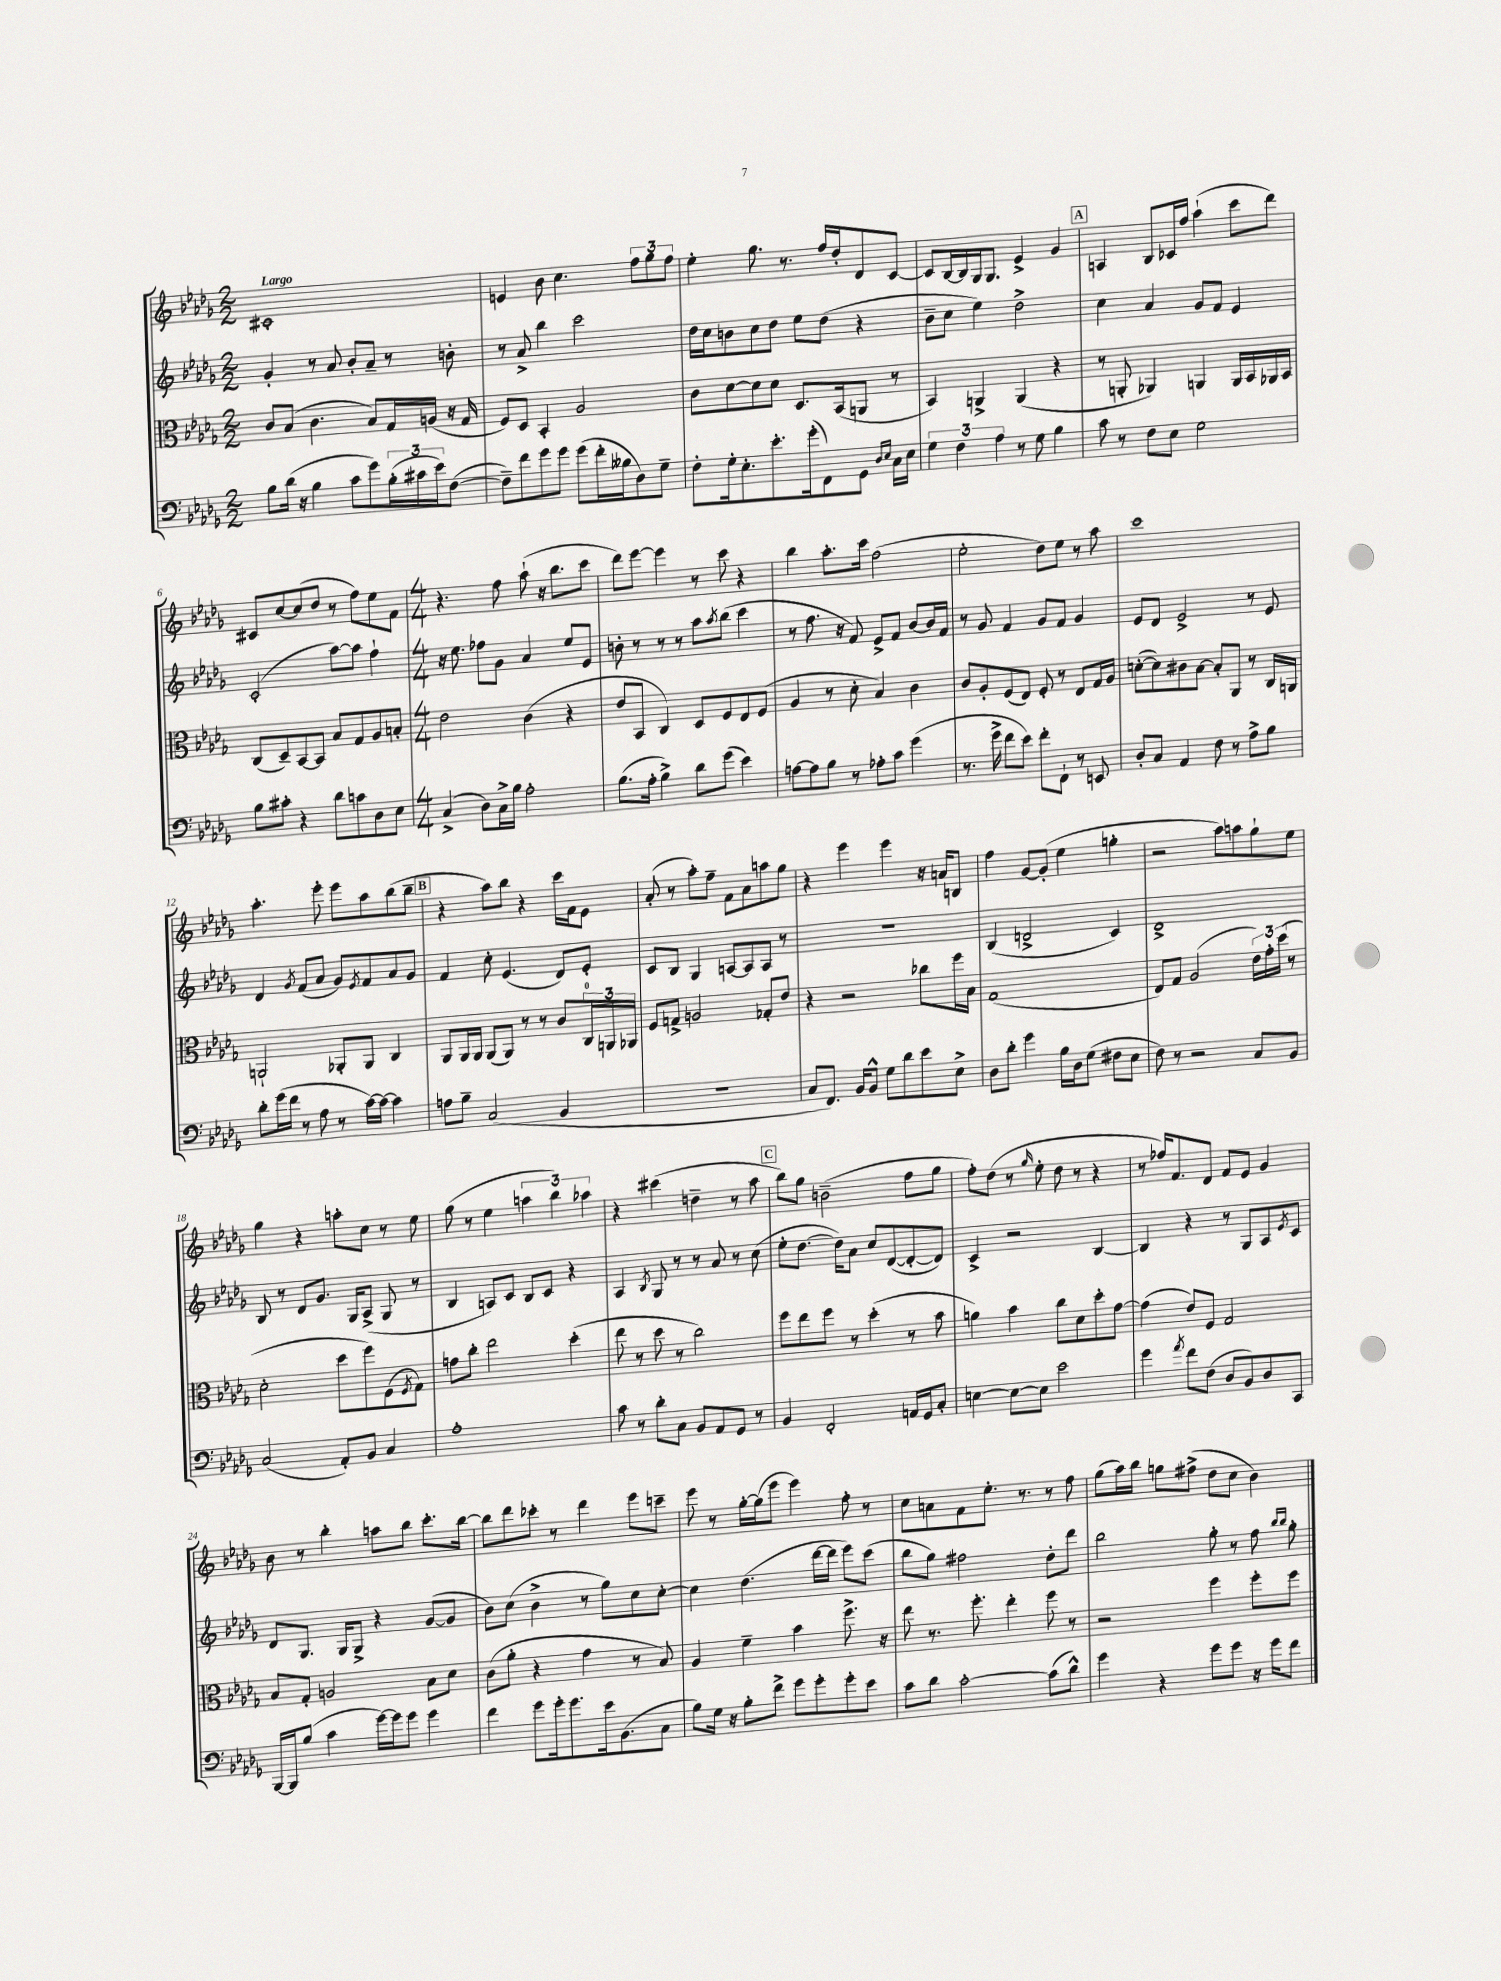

**kern	**kern	**kern	**kern
*staff4	*staff3	*staff2	*staff1
*clefF4	*clefC3	*clefG2	*clefG2
*k[b-e-a-d-g-]	*k[b-e-a-d-g-]	*k[b-e-a-d-g-]	*k[b-e-a-d-g-]
*M2/2	*M2/2	*M2/2	*M2/2
8B-\L	8c/L	4g-'/	1c#'
(16d-\Jk	(8B-/J	.	.
16r	.	.	.
4B-\	4.c\	8r	.
.	.	8a-/	.
8c\L	.	8b-'/L	.
8g-\)	8B-/L)	8a-~/J	.
(24B-'\L	16G-/L	8r	.
24c#\	.	.	.
.	(16A/JJ	.	.
24e-\J)	.	.	.
([8F\J	16r	8b'\	.
.	16G-/	.	.
=	=	=	=
8F~\]L)	8F/L)	8r	4e/
8f\	8D-/J	8a-^/	.
8g-\	4BB-'/	4bb-\	8b-\
8g-\J	.	.	4.cc\
(8g-\L	2A-/	2ccc\	.
16f'\L	.	.	.
16B--\J	.	.	.
8D-\)	.	.	12ff\L
.	.	.	12gg-\
8G-~\J	.	.	.
.	.	.	12ff\J
=	=	=	=
8F'\L	8c\L	16dd-\LL	4ee-'\
.	.	16cc\J	.
16G-'\k	[8d-\	8b\	.
8.E-'\	.	.	.
.	8d-\]	8cc\	8.gg-\
8.e-'\	8d-\J	8dd-\J	.
.	.	.	8.r
.	8.D-/L	8ee-\L	.
(16g-'\k	.	.	.
8FF\)	.	(8dd-\J	16ff/LL
.	(16BB-/k	.	16dd-'/J
8GG-\J	8AA/J	4r	8d-/
16qqD-/LL	.	.	.
16qqE-/JJ	.	.	.
16C\LL	8r	.	[8c/J
16E-\JJ	.	.	.
=	=	=	=
6G-\	4BB-/)	8b-~\L	8c/]L
.	.	8cc\J	[16B-/L
6F\	.	.	.
.	.	.	16B-/]
.	4AA^/	4ee-\)	16G-/J
.	.	.	8.G-/J
6A-\	.	.	.
8r	(4AA/	2dd-^\	4e-^/
8G-\	.	.	.
4B-\	4r	.	4g-/
=	=	=	=
8c\	8r	4cc\	4A/
8r	8AA'/	.	.
8F\L	4AA-/)	4a-/	8B-/L
8E-\J	.	.	16c-/L
.	.	.	16ff/JJ
2G-\	4AA/	8g-/L	(4aa-`\
.	.	8f/J	.
.	16AA/LL	4e-/	8ccc\L
.	16BB-/	.	.
.	16AA-/	.	8ddd-\J)
.	16BB-/JJ	.	.
=	=	=	=
8B-\L	(8C/L	(2c'/	8c#/L
8c#'\J	8D-~/)	.	[8cc/
4r	[8BB-/	.	(8cc/]
.	8BB-/]J	.	8dd-/J
8d-\L	8B-/L	[8aa-\L)	8r
8c\	8G-/	8aa-\]J	8ff\L)
8D-\	8A-/	4ff`\	8ee-\
8E-\J	8B'/J	.	8f\J
=	=	=	=
*M4/4	*M4/4	*M4/4	*M4/4
(4C^/	2e-\	16r	4.r
.	.	8.ee-\	.
8D-\L)	.	8ff-\L	.
16C^\L	.	8g-\J	8ff\
16B-\JJ	.	.	.
2A-'\	(4c\	4a-/	(8aa-`\
.	.	.	16r
.	.	.	8.bb-\L
.	4r	8ee-/L	.
.	.	8e-/J	8ccc\J
=	=	=	=
(8.B-\L	8e-/L	8b'\	8ddd-\L)
.	8BB-/J	8r	[8eee-\J
16A-'\Jk	.	.	.
4B-^\)	4C/)	8r	4eee-\]
.	.	8r	.
8d-\L	8D-/L	8aa-\L	8r
.	.	8qaa-/	.
(8g-\J	8F/	(8bb-\J	8ccc\
4e-\)	8E-/	4ccc\	4r
.	(8F/J	.	.
=	=	=	=
[8A\L	4A-/	8r	4bb-\
8A\]	.	8.ff\	.
8B-\J	8r	.	8.aa-'\L
.	.	16r	.
8r	8d-'\	8f/)	.
.	.	.	16ccc\Jk
8A-'\L	4B-/)	8e-^/L	(2ff\
8c\J	.	8f/J	.
(4g-\	4c\	[8b-/L	.
.	.	16b-/]L	.
.	.	16f/JJ	.
=	=	=	=
8.r	8c/L	8r	2ee-'\
.	8A-'/	8g-/	.
16g-^\	.	.	.
8f\L	(8F/	4f/	.
8e-\J)	8E-/J)	.	.
8f'\L	8F'/	8g-/L	8dd-\L)
8FF`\J	8r	8f/J	8ee-\J
8r	8E-/L	4g-/	8r
8EE/	16G-/L	.	8aa-\
.	16A-/JJ	.	.
=	=	=	=
8D-'/L	([8d'\L	8e-/L	1ccc
8C/J	8d\])	8d-/J	.
4AA-/	8c#\	2e-^/	.
.	[8B-\J	.	.
8F\	8B-'/]L	.	.
8r	8AA-/J	.	.
8A-^\L	8r	8r	.
8B-\J	16C/LL	8e-/	.
.	16AA/JJ	.	.
=	=	=	=
8d-'\L	2AA`/	4d-/	4.aa-'\
(16g-\L	.	.	.
16f\JJ	.	.	.
.	.	8qg-/	.
8r	.	(8f/L	.
8A-\	.	8a-/J	8eee-'\
8r	8AA-'/L	8g-/L)	8eee-\L
.	.	8qe-/	.
[16c\LL)	8AA-/J	8f/	8aa-\
16c\_JJ	.	.	.
4c\]	4C/	8a-/	(8bb-\
.	.	8g-/J	8bb-~\J
=	=	=	=
8A\L	8AA-/L	4f/	4r
8B-~\J	16AA-/L	.	.
.	16AA-/JJ	.	.
(2C/	(8AA-/L	8cc'\	8aa-\L)
.	8AA-/J)	(4.e-/	8bb-\J
.	8r	.	4r
.	8r	.	.
4BB-/	8c/L	8d-/L)	16ccc\LL
.	.	.	16f\J
.	24C/L	8e-'/J	8e-\J
.	24AA/	.	.
.	24AA-/JJ	.	.
=	=	=	=
1r	8F/L	8c/L	(8a-'/
.	8G^/J	8B-/J	8r
.	2A/	4G-/	8aa-'\L)
.	.	.	8ff~\J
.	.	[8A/L	8f\L
.	.	8A/]	8a-\
.	8G-'/L	8A/J	8aa\
.	8e-/J	8r	8gg-\J
=	=	=	=
8C/L	4r	1r	4r
8.FF/J)	.	.	.
.	2r	.	4eee-\
16BB-/LK	.	.	.
8BB-^^/J	.	.	.
8G-\L	.	.	4eee-\
8d-\	.	.	.
8e-\	8cc-\L	.	16r
.	.	.	16a/LK
8E-^\J	16ff\L	.	8B/J
.	16B-\JJ	.	.
=	=	=	=
8D-\L	(1G-	(4B-/	4ff\
8d-'\J	.	.	.
4g-\	.	2d^/	[8g-/L
.	.	.	(8g-'/]J
16B-\LL	.	.	4ee-\
16D-\J	.	.	.
(8G-\J	.	.	.
8F#\L	.	4c/)	4gg'\
8E-\J	.	.	.
=	=	=	=
8F\)	8E-/L)	1d-^	2r
8r	8G-/J	.	.
2r	(2A-/	.	.
.	.	.	8aa-\L)
.	.	.	8aa\
8C/L	24e-\LL)	.	8gg-`\
.	24g-'\	.	.
.	(24dd-\JJ	.	.
8BB-/J	8r	.	8ee-\J
=	=	=	=
(2C/	2d-'\	8B-/	4gg-\
.	.	8r	.
.	.	8d-/L	4r
.	.	8.g-/J	.
8AA-'/L)	8dd-\L	.	8aa'\L
.	.	16G-/LK	.
8BB-/J	8ff\)	(8A-^/J	8cc\J
4C/	(8F\	8G-/	8r
.	8qF/	.	.
.	8G-\J)	8r	8ee-\
=	=	=	=
1A-'	8g\L	4B-/	(8gg-\
.	8cc'\J	.	8r
.	2ee-\	8A/L)	4ee-\
.	.	8c/J	.
.	.	8B-/L	6aa\
.	.	8c/J	.
.	.	.	6bb-\)
.	(4dd-'\	4r	.
.	.	.	6aa-\
=	=	=	=
8c\	8ee-\	4A-/	4r
8r	8r	.	.
.	.	8qB-/	.
8d-'\L	8dd-\	8G-/	(4ccc#\
8C\J	8r	8r	.
8BB-/L	2cc\)	8r	4dd~\
8AA-/	.	8a-/	.
8GG-/J	.	8r	8r
8r	.	(8cc\	8aa-\
=	=	=	=
4BB-/	8ff\L	8ee-'\L	8bb-\L)
.	8ee-\	[8.dd-\J	8gg-\J
2FF'/	8ff\J	.	(2b~\
.	.	16dd-\]LK)	.
.	8r	8a-\J	.
.	(4dd-'\	8cc/L	.
.	.	([8d-/	.
16AA/LL	8r	8d-'/_	8ff\L
16GG-/J	.	.	.
8C'/J	8b-\	8d-/]J)	8gg-\J
=	=	=	=
[4E\	4a\)	4c^/	8ff'\L)
.	.	.	(8dd-\J
8E\_L	4b-\	2r	8r
.	.	.	16qqgg-/
8E\]J	.	.	8ee-'\
2e-\	8cc\L	.	8dd-\
.	8d-\	.	8r
.	8dd-'\	[4B-/	4r
.	[8g-\J	.	.
=	=	=	=
4g-\	(4g-\]	4B-/]	8r
.	.	.	16ff-/LK)
.	.	.	8.f/
8qa-/	.	.	.
8f\L	8e-/L)	4r	.
(8F\J	8F/J	.	8d-/J
8D-/L	2G-/	8r	8f/L
8BB-/)	.	8G-/L	8e-/J
8D-/	.	8A-/	4g-/
.	.	8qe-/	.
8CC/J	.	8c/J	.
=	=	=	=
[16BBB-/LL	8B-/L	8d-/L	8b-\
16BBB-/]J	.	.	.
(8B-/J	8G-'/J	8.G-/J	8r
4c\	2A/	.	4bb-'\
.	.	16G-/LK	.
.	.	8G-^/J	.
[16g-\LL)	.	4r	8aa\L
16g-\]J	.	.	.
8g-\J	.	.	8bb-\J
4g-\	8B-\L	([8g-/L	8.ccc'\L
.	8d-\J	8g-/]J	.
.	.	.	[16bb-\Jk
=	=	=	=
4f\	(8c\L	8b-\L)	8bb-\]L
.	8a-'\J	(8cc\J	8ddd-\
8g-\L	4r	4b-^\	8ccc-'\J
16g-'\k	.	.	8r
8.g-\	.	.	.
.	4g-\	8r	4ddd-\
16e-\k	.	8gg-\L)	.
(8.BB-\	.	.	.
.	8r	8cc\	8eee-\L
8C\J	8B-/)	[8cc'\J	8ccc~\J
=	=	=	=
8B-\L)	4A-/	4cc\]	8eee-\
16G-\Jk	.	.	8r
16r	.	.	.
8B-'\L	4f~\	(4.dd-\	[16gg-'\LL
.	.	.	(16gg-\]J
8f^\J	.	.	8eee-\J
8g-\L	4b-\	.	4eee-\)
8g-'\	.	[16ddd-\LL	.
.	.	16ddd-\]JJ	.
8g-'\	8.ff^\	8eee-\L)	8ff'\
8e-\J	.	(8ccc\J	8r
.	16r	.	.
=	=	=	=
8c\L	8ee-\	8bb-\L	8cc\L
8d-\J	8.r	8gg-\J)	8a\
[2c'\	.	2ff#\	8f\
.	8.ff'\	.	.
.	.	.	8.ee-'\J
.	4ee-'\	.	.
.	.	.	8.r
(8c\]L	8ff\	8dd-'\L	8r
8d-^^\J)	8r	8ddd-\J	8ff\
=	=	=	=
4g-\	2r	2bb-\	(8gg-\L
.	.	.	16aa-\L)
.	.	.	16bb-\JJ
4r	.	.	8gg\L
.	.	.	(8ff#^\J
8g-\L	4ff\	8gg-'\	8dd-\L
8g-\J	.	8r	8cc\J
16r	8ff'\L	8ff\	4b-\)
16g-\LK	.	.	.
.	.	16qqbb-/LL	.
.	.	16qqbb-/JJ	.
8f\J	8ff\J	8gg-'\	.
==	==	==	==
*-	*-	*-	*-
